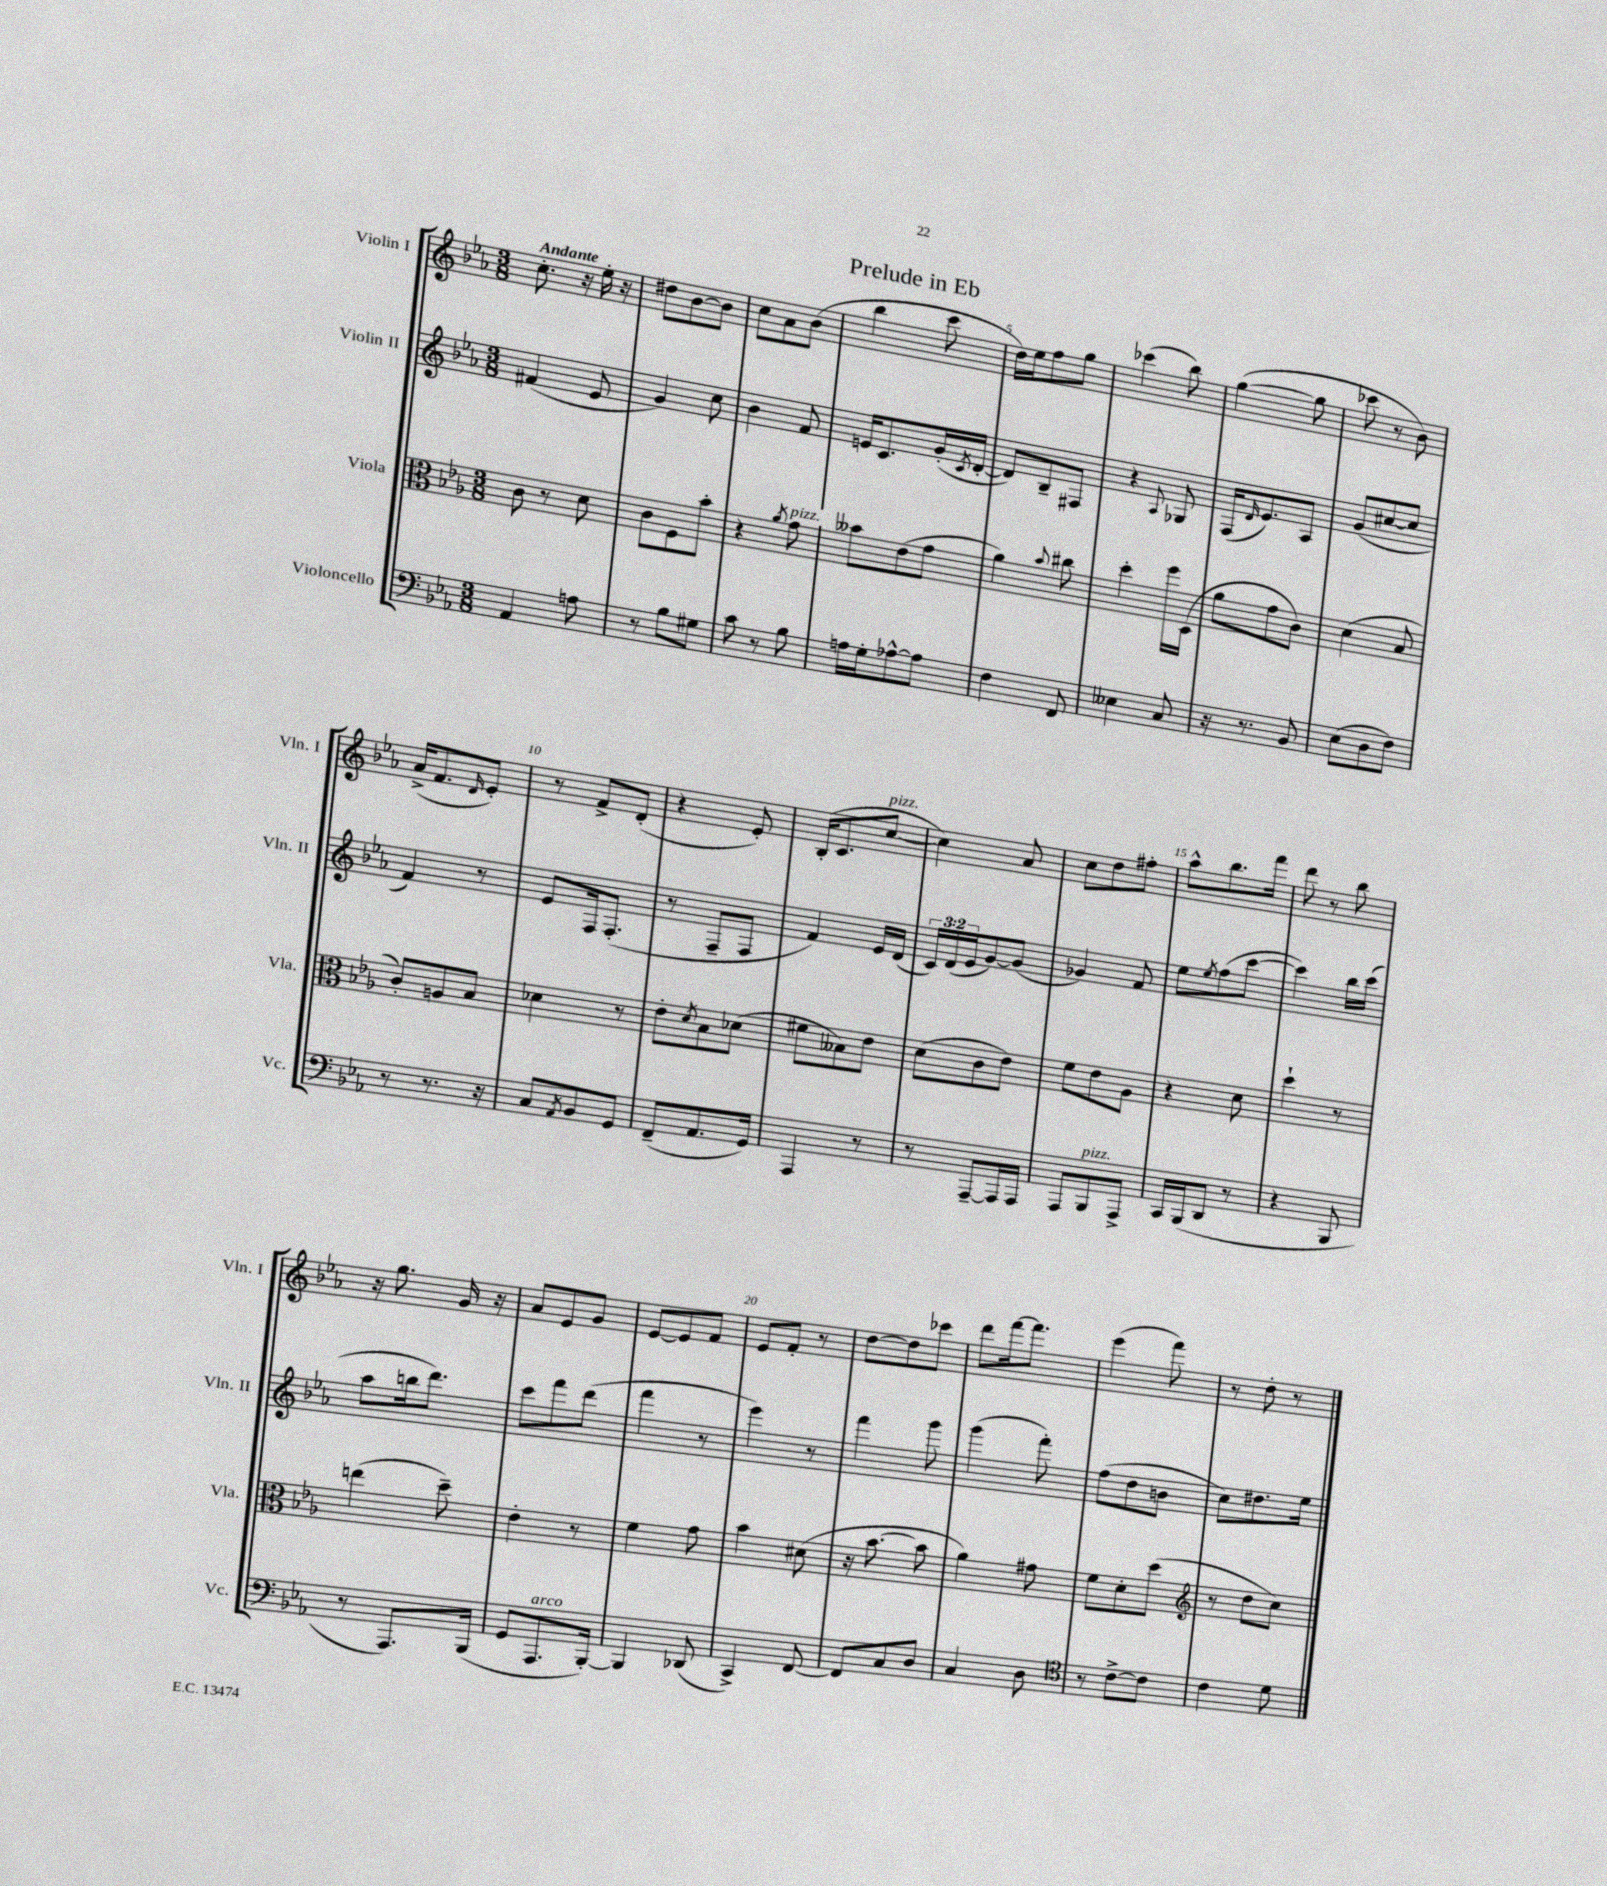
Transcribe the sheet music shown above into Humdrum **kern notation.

**kern	**kern	**kern	**kern
*part4	*part3	*part2	*part1
*staff4	*staff3	*staff2	*staff1
*I"Violoncello	*I"Viola	*I"Violin II	*I"Violin I
*I'Vc.	*I'Vla.	*I'Vln. II	*I'Vln. I
*clefF4	*clefC3	*clefG2	*clefG2
*k[b-e-a-]	*k[b-e-a-]	*k[b-e-a-]	*k[b-e-a-]
*M3/8	*M3/8	*M3/8	*M3/8
=1	=1	=1	=1
!	!	!	!LO:TX:a:B:t=Andante
4AA-/	8c\	(4f#X/	8.cc'\
.	8r	.	.
.	.	.	16r
8An\	8d\	8e-/	16ee-'\
.	.	.	16r
=2	=2	=2	=2
8r	8c\L	4g/)	8dd#X\L
8B-\L	8F\	.	[8b-\
8G#X\J	8b-'\J	8cc\	8b-\J]
=3	=3	=3	=3
8c\	4r	4b-\	8cc\L
8r	.	.	8a-\
.	8qa-/	.	.
!	!LO:TX:a:i:t=pizz.	!	!
8B-\	8g\	8f/	(8b-\J
=4	=4	=4	=4
16An\LL	8b--X\L	16en/KL	4bb-\
16G'\J	.	8.c/	.
[8A-X^^\	(8e-\	.	.
8A-\J]	8g\J	(16g'/L	8ccc\
.	.	8qc/	.
.	.	[16d'/JJ	.
=5	=5	=5	=5
4F\	4a-\)	8d/L])	16dd\LL)
.	.	.	16ee-\J
.	.	8B-~/	8ff\
.	8qqb-/	.	.
8FF/	8cc#X\	8F#X/J	8gg\J
=6	=6	=6	=6
4E--X\	4dd'\	4r	(4ccc-X\
.	.	8qqA-/	.
8C/	16ff\LL	8G-X/	8bb-\)
.	(16D\JJ	.	.
=7	=7	=7	=7
16r	8a-\L	(16F/KL	([4gg\
.	.	16qqd/	.
8.r	.	8.e-/)	.
.	8g\	.	.
8BB-/	8c\J)	8A-/J	8gg\]
=8	=8	=8	=8
(8E-\L	(4d\	(8g/L	8ccc-X\
8D\	.	[8cc#X/	8r
8F\J)	8B-/	8cc#/J]	8b-\)
!!LO:LB:g=z
=9	=9	=9	=9
8r	8c'/L)	4f/)	(16a-^/KL
.	.	.	8.f/
8.r	8An/	.	.
.	.	.	16qqd/
.	8B-/J	8r	8e-'/J)
16r	.	.	.
=10	=10	=10	=10
8C/L	4d-X\	8e-/L	8r
8qAA-/	.	.	.
8BB-/	.	16F/k	8f^/L
.	.	(8.F'/J	.
8GG/J	8r	.	(8d'/J
=11	=11	=11	=11
(8FF~/L	8e-'\L	8r	4r
.	8qd/	.	.
8.AA-/	8B-\	8F~/L	.
.	(8d-X\J	8F/J	8e-'/)
16GG/Jk)	.	.	.
=12	=12	=12	=12
4AAA-/	8f#X\L	4f/)	(16B-'/KL
.	.	.	8.c/
.	8B--X\)	.	.
!	!	!	!LO:TX:a:i:t=pizz.
8r	8e-\J	16e-/LL	[8cc/J
.	.	(16d/JJ	.
=13	=13	=13	=13
8r	(8d\L	24c/LL)	4cc\])
.	.	(24d/	.
.	.	24e-/J	.
[8AAA-~/L	8c\	[8g/)	.
16AAA-/L]	8e-\J)	(8g/J]	8a-/
16AAA-/JJ	.	.	.
=14	=14	=14	=14
8AAA-/L	8f\L	4g-X/)	8cc\L
!LO:TX:a:i:t=pizz.	!	!	!
8BBB-/	8e-\	.	8dd\
8AAA-^/J	8A-\J	8f/	8ff#X'\J
=15	=15	=15	=15
16CC/LL	4r	8ee-\L	8aa-^^\L
(16BBB-/J	.	.	.
.	.	8qee-/	.
8DD/J	.	(8ff\	8.bb-\
8r	8d\	[8ccc\J	.
.	.	.	16fff\Jk
=16	=16	=16	=16
4r	4dd`\	4ccc\])	8ddd\
.	.	.	8r
8BBB-/	8r	16bb-\LL	8bb-\
.	.	(16ccc\JJ	.
!!LO:LB:g=z
=17	=17	=17	=17
8r	(4een\	8aa-\L	16r
.	.	.	8.gg\
8.AAA-/L)	.	16bbn\k	.
.	.	8.ddd\J)	.
.	8dd~\)	.	16g/
(16BBB-/Jk	.	.	16r
=18	=18	=18	=18
8GG/L	4e-'\	8ccc\L	8a-/L
!LO:TX:a:i:t=arco	!	!	!
8.AAA-/	.	8fff\	8e-/
.	8r	(8ddd\J	8g/J
[16BBB-'/Jk)	.	.	.
=19	=19	=19	=19
4BBB-/]	4f\	4fff\	[8e-/L
.	.	.	8e-/]
(8DD-X/	8g\	8r	8f/J
=20	=20	=20	=20
4CC^/)	4b-\	4eee-\)	8e-/L
.	.	.	8f'/J
[8FF/	(8d#X\	8r	8r
=21	=21	=21	=21
8FF/L]	16r	4fff\	[8dd\L
.	[8.b-\	.	.
8C/	.	.	8dd\]
8D/J	8b-\]	8ggg\	8ccc-X\J
=22	=22	=22	=22
4C/	4a-\)	(4ggg\	8ddd\L
.	.	.	[16fff\k
.	.	.	8.fff\J]
8D\	8g#X\	8fff'\)	.
=23	=23	=23	=23
*clefC4	*	*	*
8r	8f\L	(8ff\L	(4eee-\
[8c^\L	8d'\	8dd\	.
8c\J]	(8dd\J	8bn\J	8fff\)
=24	=24	=24	=24
*	*clefG2	*	*
4c\	8r	8cc\L)	8r
.	8dd\L	8.dd#X\	8dd'\
8d\	8cc\J)	.	8r
.	.	16ee-\Jk	.
==	==	==	==
*-	*-	*-	*-
